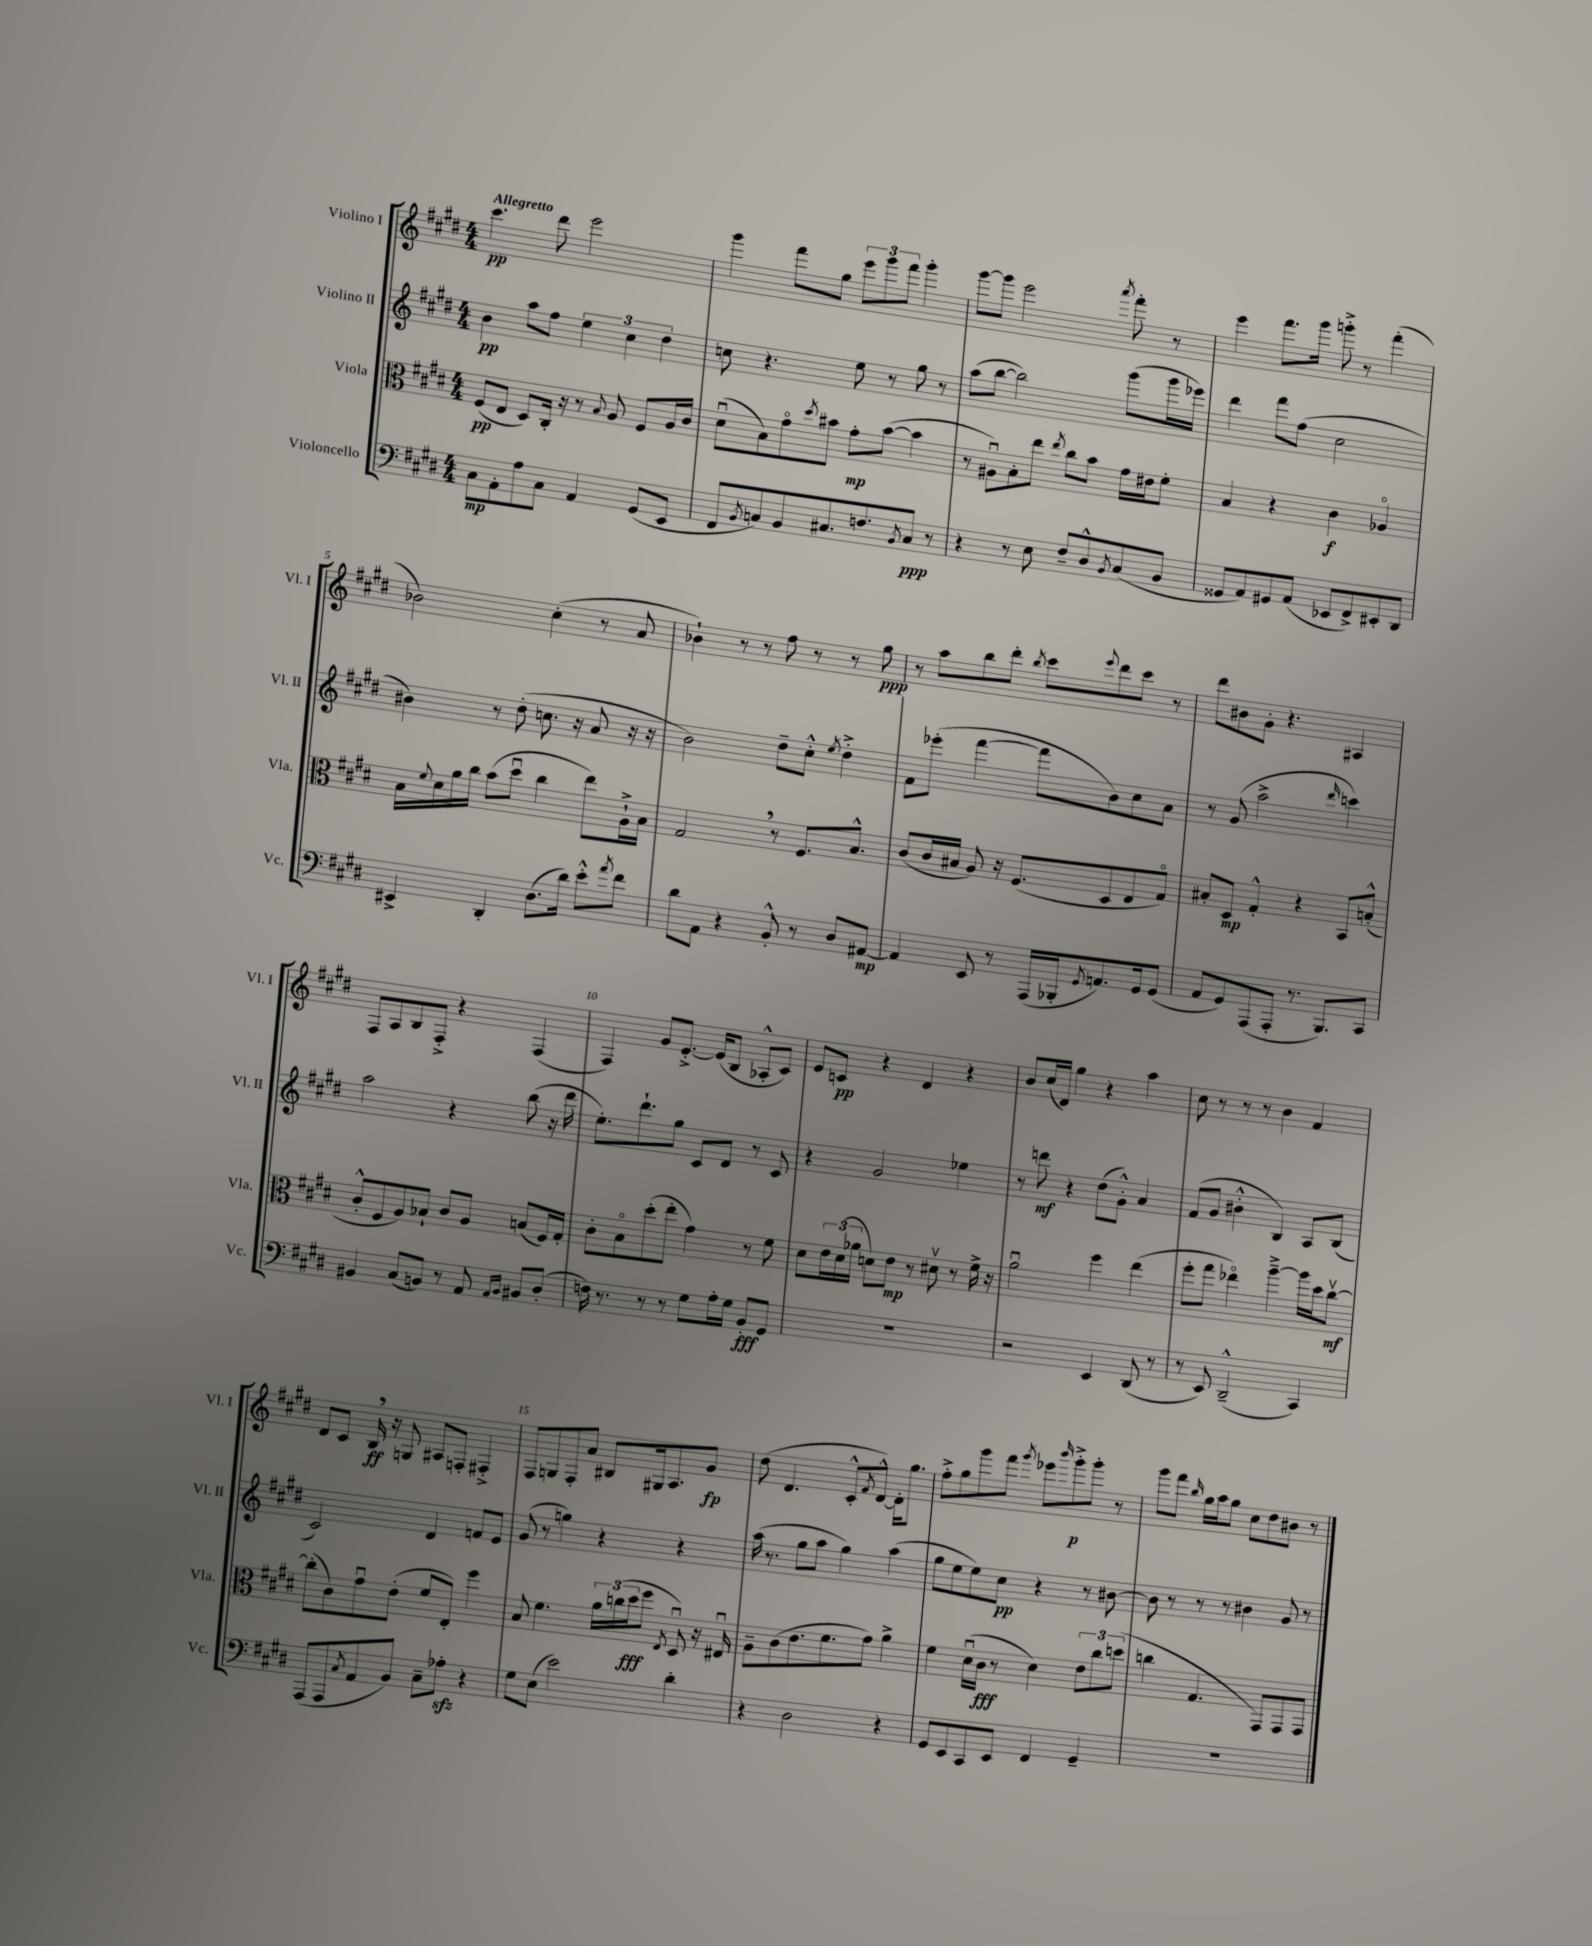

**kern	**dynam	**kern	**dynam	**kern	**dynam	**kern	**dynam
*part4	*part4	*part3	*part3	*part2	*part2	*part1	*part1
*staff4	*staff4	*staff3	*staff3	*staff2	*staff2	*staff1	*staff1
*I"Violoncello	*	*I"Viola	*	*I"Violino II	*	*I"Violino I	*
*I'Vc.	*	*I'Vla.	*	*I'Vl. II	*	*I'Vl. I	*
*clefF4	*	*clefC3	*	*clefG2	*	*clefG2	*
*k[f#c#g#d#]	*	*k[f#c#g#d#]	*	*k[f#c#g#d#]	*	*k[f#c#g#d#]	*
*M4/4	*	*M4/4	*	*M4/4	*	*M4/4	*
=1	=1	=1	=1	=1	=1	=1	=1
!	!	!	!	!	!	!LO:TX:a:B:t=Allegretto	!
8C#\L	mp	(8F#/L	pp	4b\	pp	4.ccc#\	pp
8AA'\	.	8E/J	.	.	.	.	.
8A\	.	8D#/L)	.	8aa\L	.	.	.
8C#\J	.	16C#'/Jk	.	8ff#\J	.	8ddd#\	.
.	.	16r	.	.	.	.	.
4AA/	.	8r	.	6ee\	.	2eee\	.
.	.	8qqB/	.	.	.	.	.
.	.	8A/	.	.	.	.	.
.	.	.	.	6cc#\	.	.	.
(8GG#/L	.	8F#/L	.	.	.	.	.
.	.	.	.	6dd#\	.	.	.
8EE/J	.	16A/L	.	.	.	.	.
.	.	16c#/JJ	.	.	.	.	.
=2	=2	=2	=2	=2	=2	=2	=2
8FF#/L	.	(8d#u\L	.	8ccn\	.	4ggg#\	.
8qBB/	.	.	.	.	.	.	.
8Cn/)	.	8B\)	.	4.r	.	.	.
8BB/	.	8g#\	.	.	.	8fff#\L	.
.	.	8qdd#/	.	.	.	.	.
8.C#X/	.	8b#X\J	.	.	.	8gg#\J	.
.	.	8g#'\L	mp	8ee\	.	12eee\L	.
8.Fn/	.	.	.	.	.	.	.
.	.	.	.	.	.	12ggg#\	.
.	.	([8b#\J	.	8r	.	.	.
.	.	.	.	.	.	12fff#\J	.
8qBB/	.	.	.	.	.	.	.
8C#/J	ppp	4b#\]	.	8gg#\	.	4ggg#'\	.
8r	.	.	.	8r	.	.	.
=3	=3	=3	=3	=3	=3	=3	=3
4r	.	8r	.	(8aa\L	.	[8ggg#\L	.
.	.	8A#Xu\L)	.	[8bb\J	.	8ggg#\J]	.
8r	.	8B'\	.	2bb\])	.	2eee\	.
8E\	.	8ee\J	.	.	.	.	.
.	.	8qee/	.	.	.	.	.
8F#~/L	.	8cc#\L	.	.	.	.	.
8D#^^/	.	8b\J	.	.	.	.	.
8qBB/	.	.	.	.	.	8qaaa/	.
(8C#/	.	16g#\LL	.	(8ggg#\L	.	8fff#'\	.
.	.	16e#X\J	.	.	.	.	.
8BB/J	.	8f#'\J	.	16ggg#\L	.	8r	.
.	.	.	.	16eee-X\JJ)	.	.	.
=4	=4	=4	=4	=4	=4	=4	=4
8GG##X/L	.	4B/	.	4ddd#\	.	4eee\	.
8AA/)	.	.	.	.	.	.	.
8GG#X/	.	4r	.	8fff#\L	.	8.fff#\L	.
(8AA/J	.	.	.	(8ff#\J	.	.	.
.	.	.	.	.	.	16ggg#\Jk	.
8EE-X/L	.	4c#\	f	2cc#\	.	8gggn'^\	.
8FF#^/)	.	.	.	.	.	8r	.
8EE#X'/	.	4A-X/	.	.	.	(4fff#'\	.
8DD#/J	.	.	.	.	.	.	.
!!LO:LB:g=z
=5	=5	=5	=5	=5	=5	=5	=5
4EE#X^/	.	16B\LL	.	4b#X\)	.	2b-X\)	.
.	.	8qqf#/	.	.	.	.	.
.	.	16d#\	.	.	.	.	.
.	.	16a\	.	.	.	.	.
.	.	16cc#\JJ	.	.	.	.	.
4DD#'/	.	(8b\L	.	8r	.	.	.
.	.	8dd#u\J	.	(8dd#'\	.	.	.
(8.D#\L	.	4cc#\	.	8.ccn\	.	(4cc#'\	.
16d#\Jk)	.	.	.	16r	.	.	.
8e'^^\L	.	8ee\L)	.	8a/	.	8r	.
8qa/	.	.	.	.	.	.	.
8f#\J	.	16A`^\L	.	16r	.	8a/	.
.	.	16B\JJ	.	16r	.	.	.
=6	=6	=6	=6	=6	=6	=6	=6
8d#\L	.	2G#,/	.	2b\)	.	4b-X`\)	.
8AA\J	.	.	.	.	.	.	.
4r	.	.	.	.	.	8r	.
.	.	.	.	.	.	8r	.
8BB'^^/	.	8r	.	8dd#~\L	.	8ff#\	.
8r	.	8.F#/L	.	8cc#'^^\J	.	8r	.
.	.	.	.	8qee/	.	.	.
8D#/L	.	.	.	4dd#'^\	.	8r	.
.	.	8.B^^/J	.	.	.	.	.
[8AA#X/J	mp	.	.	.	.	8gg#\	ppp
=7	=7	=7	=7	=7	=7	=7	=7
4AA#/]	.	(8c#/L	.	8f#\L	.	8r	.
.	.	16c#/L	.	(8eee-X'\J	.	8aa\L	.
.	.	16B#X/JJ	.	.	.	.	.
8EE/	.	8A/)	.	[4fff#\	.	8bb\	.
8r	.	16r	.	.	.	8ddd#'\J	.
.	.	(8.F#/L	.	.	.	.	.
.	.	.	.	.	.	8qbb/	.
(16AAA/LL	.	.	.	8fff#\L]	.	8ccc#\L	.
16BBB-X'/J	.	.	.	.	.	.	.
8qGG#/	.	.	.	.	.	8qqeee/	.
8.AAn/)	.	8D#/	.	8b\)	.	8ddd#\	.
.	.	8E/	.	8cc#\	.	8ccc#\J	.
16GG#/k	.	.	.	.	.	.	.
(8GG#/J	.	8G#/J)	.	8a\J	.	8r	.
=8	=8	=8	=8	=8	=8	=8	=8
8AA/L	.	8B#X'/L	.	8r	.	8ddd#\L	.
8GG#/)	.	8D#/J	mp	(8g#/	.	8b#X\	.
(8AAA/	.	4G#'^^/	.	2aa^\	.	8g#'\J	.
8AAA'/J	.	.	.	.	.	4.r	.
8.r	.	4r	.	.	.	.	.
8.BBB/L)	.	.	.	.	.	.	.
.	.	.	.	16qqddd#/	.	.	.
.	.	8BB/L	.	4cccn\)	.	4A#X/	.
8CC#/J	.	(8Bn'^^/J	.	.	.	.	.
!!LO:LB:g=z
=9	=9	=9	=9	=9	=9	=9	=9
4BB#X/	.	8c#'^^/L	.	2aa\	.	8F#/L	.
.	.	8F#/	.	.	.	8A/	.
(8C#/L	.	8A/)	.	.	.	8B/	.
8BBn/J)	.	8B-X`/J	.	.	.	8F#'^/J	.
8r	.	8c#/L	.	4r	.	4r	.
8AA/	.	8A/J	.	.	.	.	.
16qqAA/LL	.	.	.	.	.	.	.
16qqBB/JJ	.	.	.	.	.	.	.
8BB#X/L	.	(8Bn/L	.	(8bb\	.	(4F#/	.
(8D#'/J	.	16F#/L)	.	16r	.	.	.
.	.	16G#'/JJ	.	16ddd#\	.	.	.
=10	=10	=10	=10	=10	=10	=10	=10
16Fn\)	.	8c#'\L	.	8.ee'\L)	.	4F#/)	.
8.r	.	.	.	.	.	.	.
.	.	8B\	.	.	.	.	.
.	.	.	.	8.ddd#`\	.	.	.
8r	.	(8dd#'\	.	.	.	8g#/L	.
8r	.	8ee'\J	.	8gg#\J	.	[8.e'^/J	.
8G#\L	.	4g#\)	.	8c#/L	.	.	.
.	.	.	.	.	.	(16e/KL]	.
16A'\L	.	.	.	8d#/J	.	8B/J	.
16G#\JJ	.	.	.	.	.	.	.
8BB'/L	fff	8r	.	8r	.	8A-X'^^/L	.
8GG#/J	.	8f#\	.	8c#/	.	8c#/J)	.
=11	=11	=11	=11	=11	=11	=11	=11
1r	.	8d#\L	.	4r	.	8e/L	.
.	.	24e\L	.	.	.	8cn/J	pp
.	.	(24d#\	.	.	.	.	.
.	.	24a-X\JJ	.	.	.	.	.
.	.	8dn\L)	.	2g#/	.	4r	.
.	.	8e\J	mp	.	.	.	.
.	.	8r	.	.	.	4d#/	.
.	.	8d#Xv\	.	.	.	.	.
.	.	8r	.	4ee-X\	.	4r	.
.	.	16f#^\	.	.	.	.	.
.	.	16r	.	.	.	.	.
=12	=12	=12	=12	=12	=12	=12	=12
2r	.	2au\	.	8r	.	8b/L	.
.	.	.	.	8dddn\	mf	(16cc#/L	.
.	.	.	.	.	.	16d#/JJ)	.
.	.	.	.	4r	.	4gg#\	.
4EE/	.	4ff#\	.	(8dd#\L	.	4r	.
.	.	.	.	8g#'^^\J)	.	.	.
(8DD#/	.	(4ee\	.	4a/	.	4aa\	.
8r	.	.	.	.	.	.	.
=13	=13	=13	=13	=13	=13	=13	=13
8r	.	8ff#'\L	.	(8f#/L	.	8cc#\	.
8EE/)	.	8gg#\J	.	8g#/J	.	8r	.
(2DD#~^^/	.	4ee-X\)	.	4b#X'^^\	.	8r	.
.	.	.	.	.	.	8r	.
.	.	[4aa~^\	.	4B/)	.	4b\	.
4CC#/)	.	16aa\LL]	.	8A/L	.	4f#/	.
.	.	16dd#\J	.	.	.	.	.
.	.	[8cc#v\J	mf	(8B/J	.	.	.
!!LO:LB:g=z
=14	=14	=14	=14	=14	=14	=14	=14
(8AAA/L	.	(8cc#'\L]	.	2c#/)	.	8d#/L	.
8AAA/	.	8c#\)	.	.	.	8c#/J	.
8qC#/	.	.	.	.	.	.	.
8AA/	.	8g#u\	.	.	.	16B,/	ff
.	.	.	.	.	.	16r	.
8BB/J)	.	(8e'\J	.	.	.	8Gn/	.
8C#~\L	.	8f#/L	.	4d#/	.	8A#X/L	.
8A-Xzz'\J	.	8E'/J)	.	.	.	8Fn'/J	.
4r	.	4ff#\	.	8fn/L	.	4F#X'^/	.
.	.	.	.	8e/J	.	.	.
=15	=15	=15	=15	=15	=15	=15	=15
8G#\L	.	8B/	.	(8g#/	.	8F#/L	.
(8E\J	.	4.f#\	.	8r	.	8Gn/	.
2e\)	.	.	.	4ggn\)	.	8F#'/	.
.	.	.	.	.	.	8a/J	.
.	.	24a\LL	.	4r	.	8B#X/L	.
.	.	(24ccn\	.	.	.	.	.
.	.	24dd#\J	fff	.	.	.	.
.	.	8ff#\J	.	.	.	16G#X/k	.
.	.	.	.	.	.	8.A/	.
.	.	8qE/	.	.	.	.	.
4d#'\	.	8D#u/)	.	4r	.	.	.
.	.	16r	.	.	.	8g#/J	fp
.	.	16E#Xu/	.	.	.	.	.
=16	=16	=16	=16	=16	=16	=16	=16
4r	.	8A~\L	.	(16aa\	.	(8dd#\	.
.	.	.	.	8.r	.	.	.
.	.	(8c#\	.	.	.	4.d#/	.
2D#\	.	8.e\	.	8gg#\L	.	.	.
.	.	.	.	8aa\J	.	.	.
.	.	8.f#\	.	.	.	.	.
.	.	.	.	4gg#\)	.	8c#'^^/L	.
.	.	.	.	.	.	8qf#/	.
.	.	8g#\J)	.	.	.	[8d#^^/J)	.
4r	.	4a^\	.	(4aa\	.	16d#'\KL]	.
.	.	.	.	.	.	8.gg#\J	.
=17	=17	=17	=17	=17	=17	=17	=17
8GG#/L	.	4f#\	.	8gg#\L	.	8ff#'^\L	.
8EE/	.	.	.	8ee\	.	8gg#\	.
8CC#/	.	(16d#u\LL	.	8ee\)	.	8ggg#\	.
.	.	16c#\JJ	fff	.	.	.	.
8EE/J	.	8r	.	8cc#\J	pp	8fff#\J	.
.	.	.	.	.	.	8qggg#/	.
4FF#/	.	4d#\)	.	4r	.	8eee-X\L	.
.	.	.	.	.	.	16qqbbb/	.
.	.	.	.	.	.	8ggg#'^\	p
4GG#~/	.	12e\L	.	8r	.	8ggg#'\J	.
.	.	12cc#\	.	.	.	.	.
.	.	.	.	[8b#X\	.	8r	.
.	.	(12ddn\J	.	.	.	.	.
=18	=18	=18	=18	=18	=18	=18	=18
1r	.	4ccn\	.	8b#\]	.	8ggg#\L	.
.	.	.	.	8r	.	8fff#\J	.
.	.	.	.	.	.	16qqbb/	.
.	.	4.G#/	.	8r	.	16gg#\LL	.
.	.	.	.	.	.	16aa\J	.
.	.	.	.	8r	.	8gg#\J	.
.	.	.	.	4b#X\	.	8cc#\L	.
.	.	8GG#/L)	.	.	.	8dd#\	.
.	.	8GG#/	.	8g#/	.	8b#X\J	.
.	.	8GG#/J	.	8r	.	8r	.
==	==	==	==	==	==	==	==
*-	*-	*-	*-	*-	*-	*-	*-
